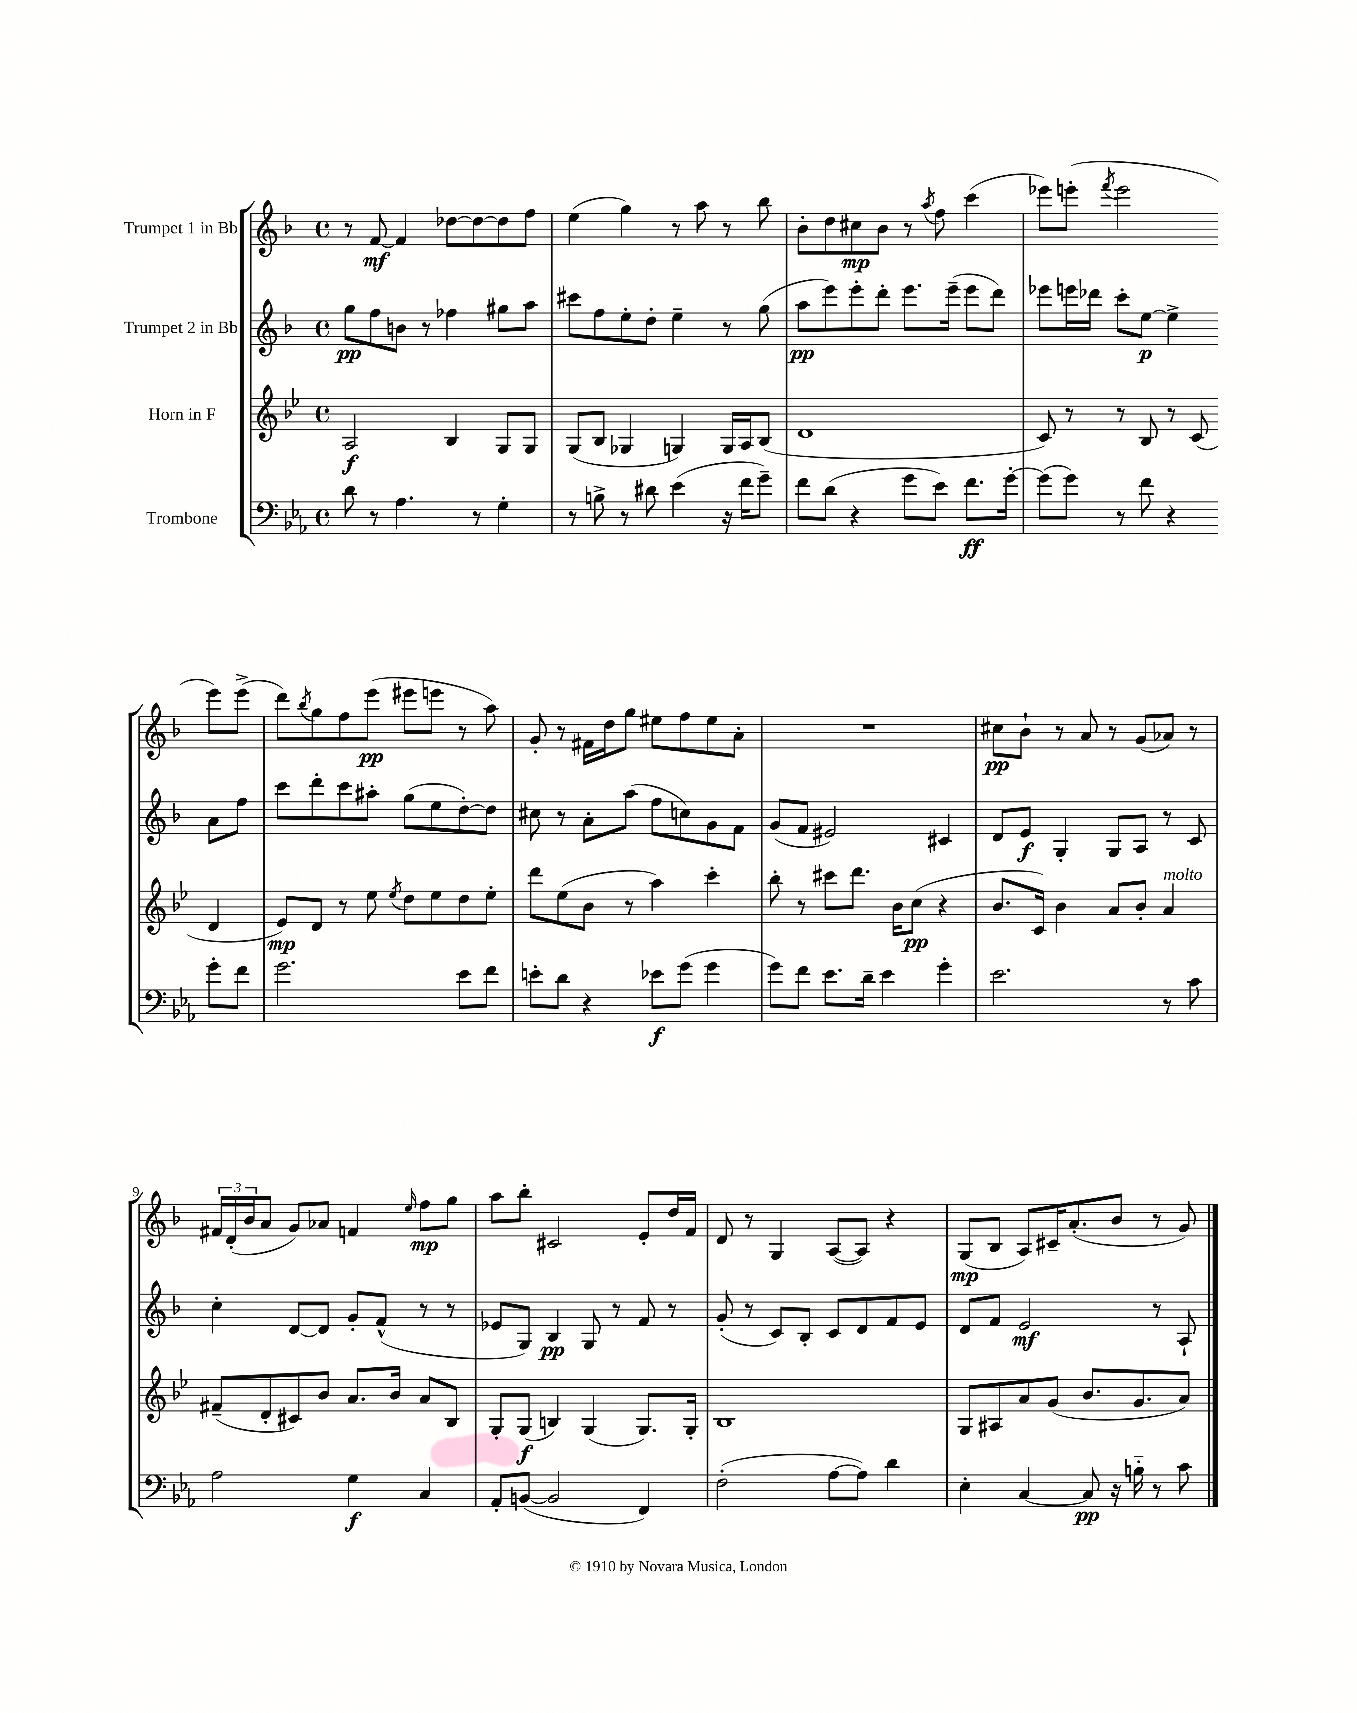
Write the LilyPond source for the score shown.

<<
\new StaffGroup <<
\new Staff = "s0" \with { instrumentName = "Trumpet 1 in Bb" } {
    \clef treble \key f \major \defaultTimeSignature \time 4/4
    r8 f'8~\mf f'4 des''8~ des''8~ des''8 f''8 |
    e''4( g''4) r8 a''8 r8 bes''8 |
    bes'8-. d''8 cis''8\mp bes'8 r8 \acciaccatura { a''8 } f''8 c'''4( |
    ees'''8) e'''8-.( \acciaccatura { f'''8 } e'''2 e'''8) e'''8->( |
    d'''8) \acciaccatura { bes''8 } g''8 f''8 e'''8\pp( eis'''8 e'''8 r8 a''8) |
    g'8-. r8 fis'16 d''16 g''8 eis''8 f''8 eis''8 a'8-. |
    R1 |
    cis''8\pp bes'8-! r8 a'8 r8 g'8( aes'8) r8 |
    \tuplet 3/2 { fis'16 d'16-.( bes'16 } a'8 g'8) aes'8 f'4 \grace { e''16 } f''8\mp g''8 |
    a''8 bes''8-. cis'2 e'8-. d''16 f'16 |
    d'8 r8 g4 a8~( a8) r4 |
    g8\mp( bes8 a8) cis'16-- a'8.-.( bes'8 r8 g'8) \bar "|." |
}
\new Staff = "s1" \with { instrumentName = "Trumpet 2 in Bb" } {
    \clef treble \key f \major \defaultTimeSignature \time 4/4
    g''8\pp f''8 b'8 r8 fes''4 gis''8 a''8 |
    cis'''8 f''8 e''8-. d''8-. e''4-- r8 g''8( |
    a''8\pp e'''8) e'''8-. d'''8-. e'''8. e'''16--( e'''8 d'''8) |
    ees'''8 e'''16 des'''16 c'''8-. e''8~\p e''4-> a'8 f''8 |
    c'''8 d'''8-. c'''8 ais''8-. g''8( e''8 d''8~-.) d''8 |
    cis''8 r8 a'8-. a''8( f''8 c''8) g'8 f'8 |
    g'8( f'8 eis'2) cis'4 |
    d'8 e'8\f g4-. g8 a8 r8 c'8 |
    c''4-. d'8~ d'8 g'8-. f'8-^( r8 r8 |
    ees'8 g8) bes4\pp g8 r8 f'8 r8 |
    g'8-.( r8 c'8) bes8-. c'8 d'8 f'8 e'8 |
    d'8 f'8 e'2\mf r8 a8-! \bar "|." |
}
\new Staff = "s2" \with { instrumentName = "Horn in F" } {
    \clef treble \key bes \major \defaultTimeSignature \time 4/4
    a2\f bes4 g8 g8 |
    g8( bes8 ges4 g4) g16 a16 bes8( |
    d'1 |
    c'8) r8 r8 bes8 r8 c'8( d'4 |
    ees'8\mp) d'8 r8 ees''8 \acciaccatura { ees''8 } d''8 ees''8 d''8 ees''8-. |
    d'''8 ees''8( bes'8 r8 a''4) c'''4-. |
    bes''8-. r8 cis'''8 d'''8. bes'16 c''8\pp( r4 |
    bes'8. c'16) bes'4 a'8 bes'8-. a'4^\markup { \italic "molto" } |
    fis'8--( d'8-. cis'8) bes'8 a'8. bes'16 a'8 bes8 |
    g8-. g8\f( b4) g4( g8.) g16-. |
    bes1 |
    g8 ais8 a'8 g'8( bes'8. g'8. a'8) \bar "|." |
}
\new Staff = "s3" \with { instrumentName = "Trombone" } {
    \clef bass \key ees \major \defaultTimeSignature \time 4/4
    d'8 r8 aes4. r8 g4-. |
    r8 b8-> r8 dis'8 ees'4( r16 f'16 g'8--) |
    f'8 d'8( r4 g'8 ees'8) f'8.\ff g'16~-. |
    g'8( g'8) r8 f'8 r4 g'8-. f'8 |
    g'2. ees'8 f'8 |
    e'8-. d'8 r4 ees'8\f g'8( g'4 |
    g'8) f'8 ees'8. d'16-- ees'4 g'4-. |
    ees'2. r8 c'8 |
    aes2 g4\f c4 |
    aes,8-. b,8~( b,2 f,4) |
    f2-.( aes8~ aes8) d'4 |
    ees4-. c4~ c8\pp r16 b16-_ r8 c'8 \bar "|." |
}
>>
>>
